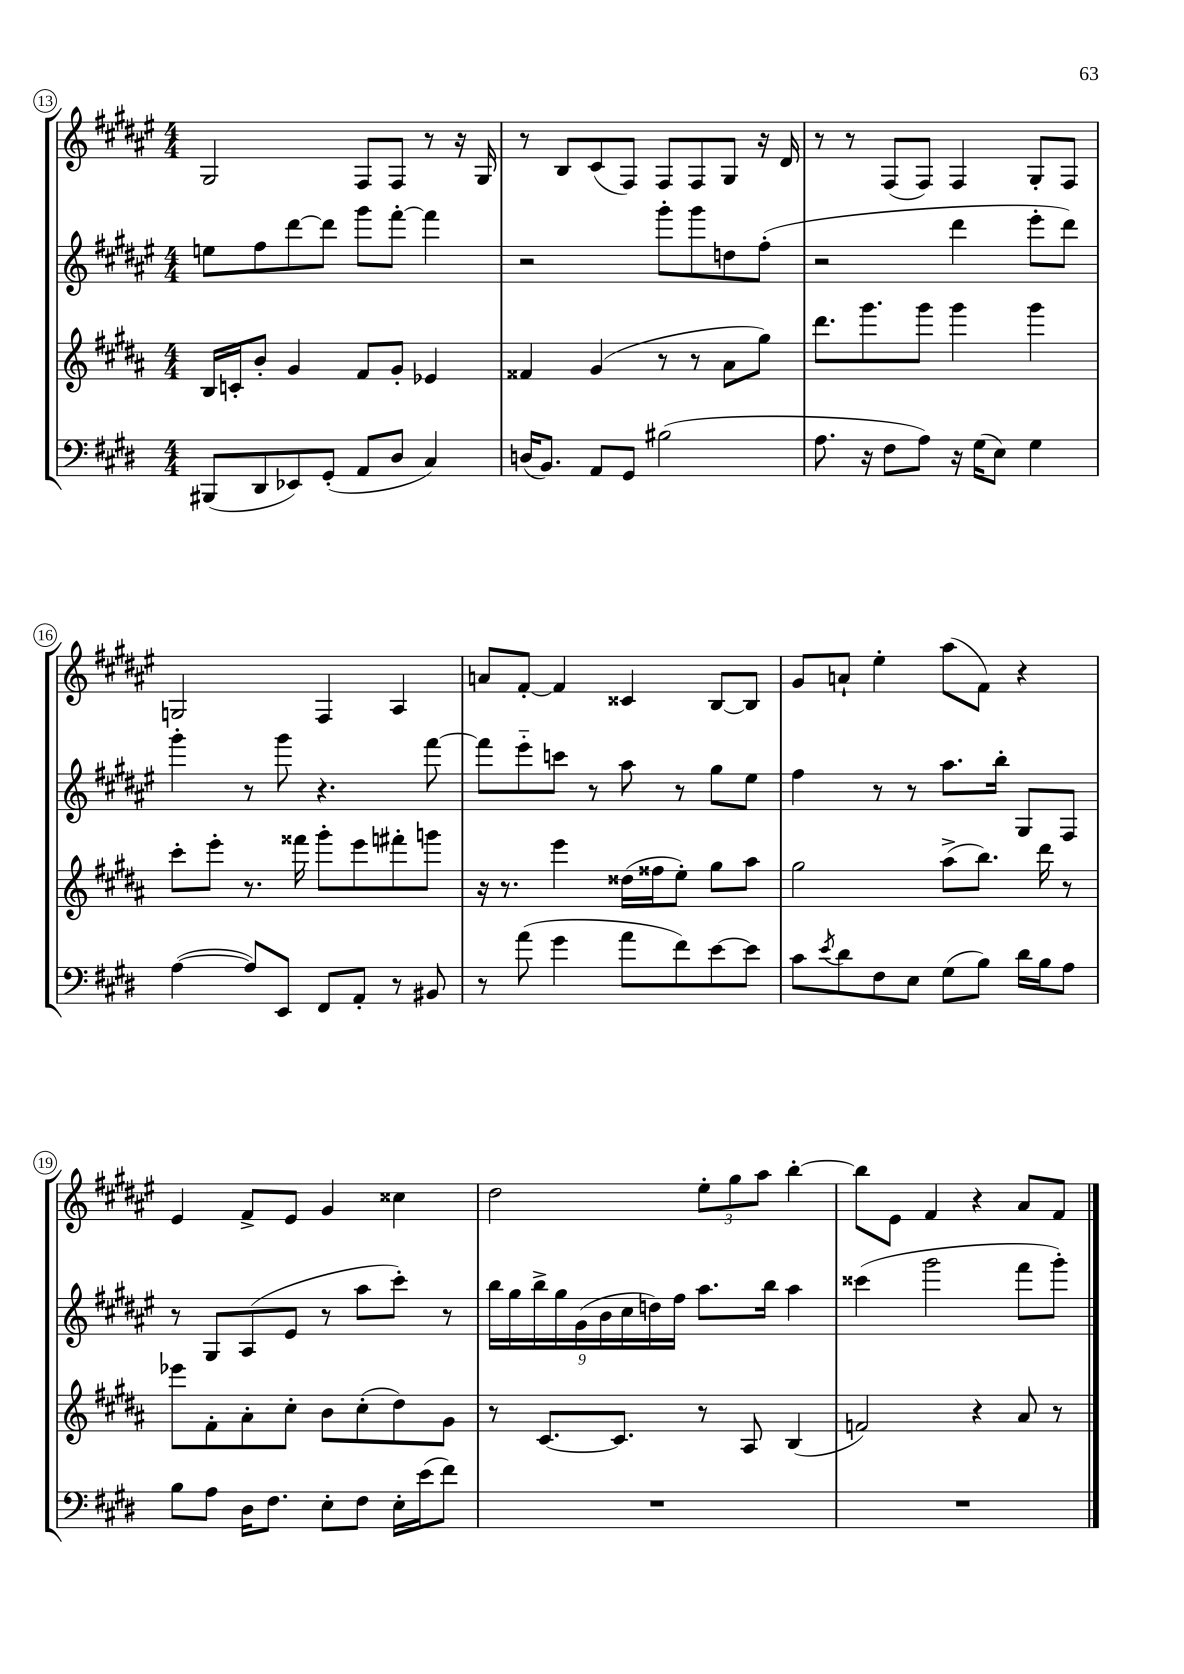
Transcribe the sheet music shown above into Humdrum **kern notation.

**kern	**kern	**kern	**kern
*staff4	*staff3	*staff2	*staff1
*clefF4	*clefG2	*clefG2	*clefG2
*k[f#c#g#d#]	*k[f#c#g#d#a#]	*k[f#c#g#d#a#e#]	*k[f#c#g#d#a#e#]
*M4/4	*M4/4	*M4/4	*M4/4
(8BBB#/L	16B/LL	8ee\L	2G#/
.	16c'/J	.	.
8DD#/	8b'/J	8ff#\	.
8EE-/)	4g#/	[8ddd#\	.
(8GG#'/J	.	8ddd#\]J	.
8AA/L	8f#/L	8ggg#\L	8F#/L
8D#/J	8g#'/J	[8fff#'\J	8F#/J
4C#/)	4e-/	4fff#\]	8r
.	.	.	16r
.	.	.	16G#/
=	=	=	=
(16D/LK	4f##/	2r	8r
8.BB/J)	.	.	.
.	.	.	8B/L
8AA/L	(4g#/	.	(8c#/
8GG#/J	.	.	8F#/J)
(2B#\	8r	8ggg#'\L	8F#/L
.	8r	8ggg#\	8F#/
.	8a#\L	8dd\	8G#/J
.	8gg#\J)	(8ff#'\J	16r
.	.	.	16d#/
=	=	=	=
8.A\	8.ddd#\L	2r	8r
.	.	.	8r
16r	8.ggg#\	.	.
8F#\L	.	.	(8F#/L
8A\J)	8ggg#\J	.	8F#/J)
16r	4ggg#\	4ddd#\	4F#/
(16G#\LK	.	.	.
8E\J)	.	.	.
4G#\	4ggg#\	8eee#'\L	8G#'/L
.	.	8ddd#\J)	8F#/J
=	=	=	=
([4A\	8ccc#'\L	4ggg#'\	2G/
.	8eee'\J	.	.
8A/]L)	8.r	8r	.
8EE/J	.	8ggg#\	.
.	16fff##\	.	.
8FF#/L	8ggg#'\L	4.r	4F#/
8AA'/J	8eee\	.	.
8r	8fff#'\	.	4A#/
8BB#/	8ggg\J	[8fff#\	.
=	=	=	=
8r	16r	8fff#\]L	8a/L
.	8.r	.	.
(8a\	.	8eee#'~\	[8f#'/J
4g#\	4eee\	8ccc\J	4f#/]
.	.	8r	.
8a\L	(16dd##\LL	8aa#\	4c##/
.	16ff##\J	.	.
8f#\)	8ee'\J)	8r	.
[8e\	8gg#\L	8gg#\L	[8B/L
8e\]J	8aa#\J	8ee#\J	8B/]J
=	=	=	=
8c#\L	2gg#\	4ff#\	8g#/L
8qe/	.	.	.
8d#\	.	.	8a`/J
8F#\	.	8r	4ee#'\
8E\J	.	8r	.
(8G#\L	(8aa#^\L	8.aa#\L	(8aa#\L
8B\J)	8.bb\J)	.	8f#\J)
.	.	16bb'\Jk	.
16d#\LL	.	8G#/L	4r
16B\J	16ddd#\	.	.
8A\J	8r	8F#/J	.
=	=	=	=
8B\L	8eee-\L	8r	4e#/
8A\J	8f#'\	8G#/L	.
16D#\LK	8a#'\	(8A#/	8f#^/L
8.F#\J	.	.	.
.	8cc#'\J	8e#/J	8e#/J
8E'\L	8b\L	8r	4g#/
8F#\J	(8cc#'\	8aa#\L	.
16E'\LL	8dd#\)	8ccc#'\J)	4cc##\
(16e\J	.	.	.
8f#\J)	8g#\J	8r	.
=	=	=	=
1r	8r	18bb\LL	2dd#\
.	.	18gg#\	.
.	.	18bb^\	.
.	[8.c#/L	.	.
.	.	18gg#\	.
.	.	(18g#\	.
.	.	18b\	.
.	8.c#/]J	.	.
.	.	18cc#\	.
.	.	18dd\)	.
.	.	18ff#\JJ	.
.	8r	8.aa#\L	12ee#'\L
.	.	.	12gg#\
.	8A#/	.	.
.	.	.	12aa#\J
.	.	16bb\Jk	.
.	(4B/	4aa#\	[4bb'\
=	=	=	=
1r	2f/)	(4ccc##\	8bb\]L
.	.	.	8e#\J
.	.	2ggg#\	4f#/
.	4r	.	4r
.	8a#/	8fff#\L	8a#/L
.	8r	8ggg#'\J)	8f#/J
==	==	==	==
*-	*-	*-	*-
